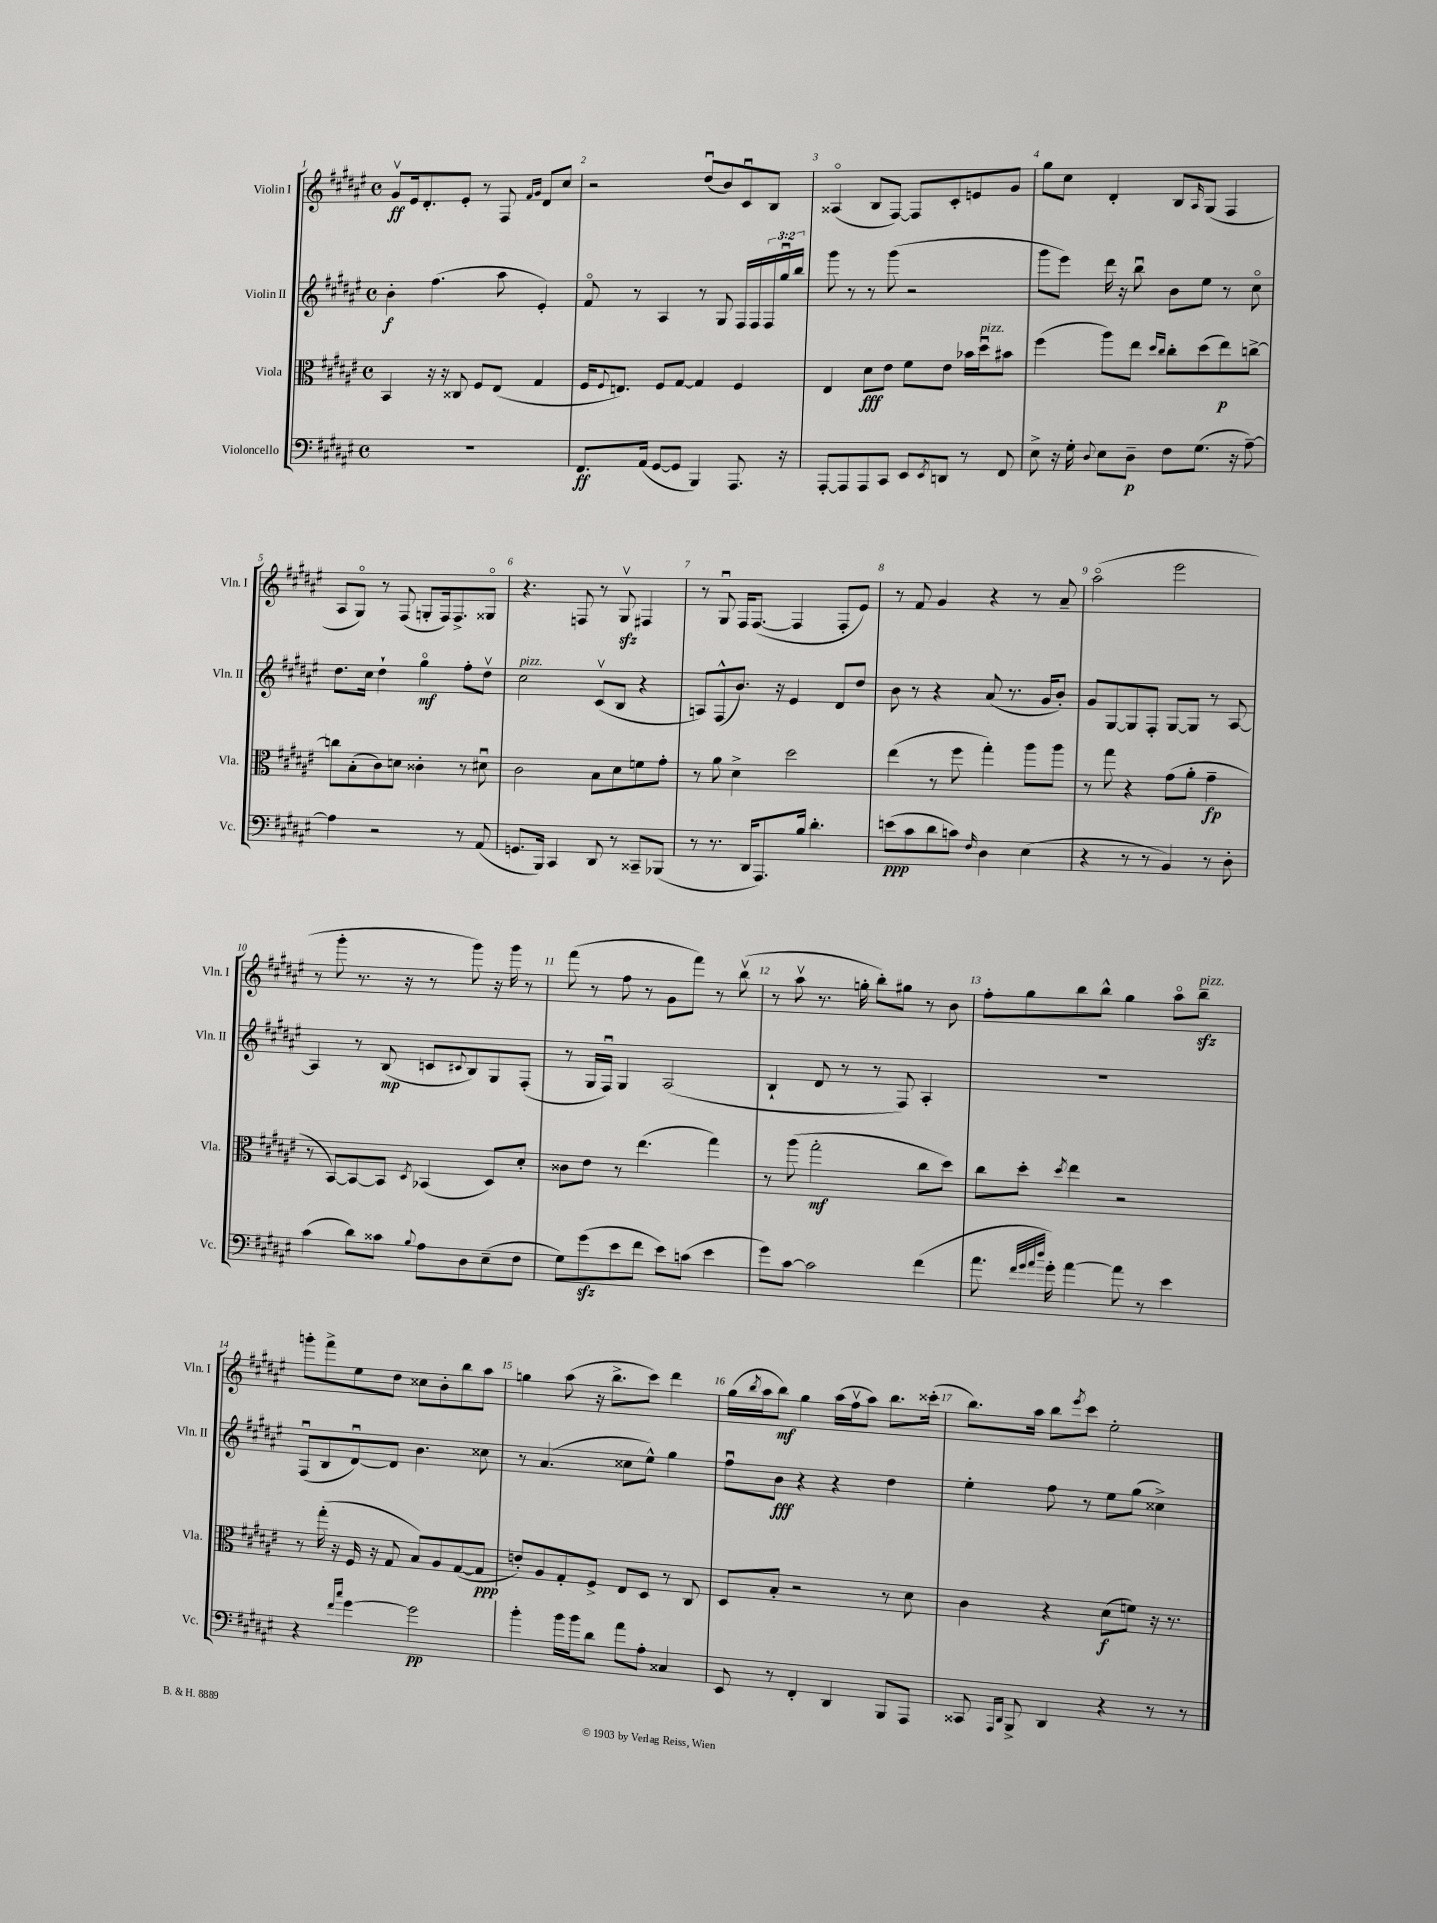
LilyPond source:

<<
\new StaffGroup <<
\new Staff = "s0" \with { instrumentName = "Violin I" shortInstrumentName = "Vln. I" } {
    \clef treble \key fis \major \defaultTimeSignature \time 4/4
    gis'8\upbow\ff eis'16 dis'8.-. eis'8-. r8 fis8 \grace { fis'16 gis'16 } dis'8 cis''8 |
    r2 dis''8\downbow( b'8) cis'8\downbow b8 |
    aisis4\flageolet( b8 fis8~) fis8 cis'8-. e'8 gis'8 |
    gis''8 cis''8 dis'4-. b8 \grace { ais16 } gis8( fis4 |
    ais8 gis8\flageolet) r8 fis8( g8-. fis16) fis8.-> gisis8\flageolet |
    r4. f8 r8 gis8\upbow\sfz fis4 |
    r8 gis8\downbow fis16 fis8.~( fis4 fis8-. eis'8) |
    r8 fis'8 gis'4 r4 r8 ais'8-- |
    ais''2\flageolet( eis'''2 |
    r8 gis'''8-. r8. r16 r8 gis'''8) r16 gis'''16 r8 |
    fis'''8( r8 fis''8 r8 gis'8 fis'''8) r8 b''8\upbow( |
    r8 ais''8\upbow r8. g''16-. b''8-.) gis''8 r8 b'8 |
    fis''8-. gis''8 b''8 b''8-^ gis''4 ais''8\flageolet b''8--\sfz^\markup { \italic "pizz." } |
    g'''8-. fis'''8-> eis''8 dis''8 cisis''8 b'8-. b''8 ais''8 |
    g''4 ais''8( r16 b''8.-> cis'''8) dis'''4 |
    gis''16( \acciaccatura { b''8 } ais''16 b''8\mf) gis''4 ais''16( fis''16\upbow ais''8) b''8. cisis'''16-.( |
    b''8.) ais''16 b''8 \acciaccatura { eis'''8 } cis'''8 eis''2-. \bar "|." |
}
\new Staff = "s1" \with { instrumentName = "Violin II" shortInstrumentName = "Vln. II" } {
    \clef treble \key fis \major \defaultTimeSignature \time 4/4 \override Staff.TupletNumber.text = #tuplet-number::calc-fraction-text
    b'4-.\f fis''4.( ais''8 eis'4-.) |
    fis'8\flageolet r8 ais4 r8 gis8 fis16 fis16 \tuplet 3/2 { fis16 gis''16\downbow b''16 } |
    gis'''8 r8 r8 gis'''8( r2 |
    gis'''8 eis'''8) dis'''16 r16 b''8\downbow b'8 eis''8 r8 cis''8\flageolet |
    dis''8. cis''16 dis''4-! gis''4\flageolet\mf fis''8-. dis''8\upbow |
    cis''2^\markup { \italic "pizz." } cis'8\upbow( b8 r4 |
    a8) fis8-^( b'8.) r16 eis'4 dis'8 dis''8 |
    b'8 r8 r4 ais'8( r8. gis'16 b'8-.) |
    gis'8 gis8~ gis8 fis8-. gis8~ gis8 r8 ais8~ |
    ais4 r8 b8\mp( c'8 \appoggiatura { cis'8 } b8) gis8 fis8-.( |
    r8 gis16 fis16\downbow) gis4 ais2( |
    b4-! dis'8 r8 r8 fis8) ais4-. |
    R1 |
    fis8\downbow( b8 dis'8~\downbow) dis'8 b'4. cisis''8 |
    r8 ais'4.( cisis''8 eis''8-^) gis''4 |
    fis''8\downbow b'8\fff r4 r4 dis''4 |
    eis''4-. fis''8 r8 eis''8 gis''8( cisis''4->) \bar "|." |
}
\new Staff = "s2" \with { instrumentName = "Viola" shortInstrumentName = "Vla." } {
    \clef alto \key fis \major \defaultTimeSignature \time 4/4
    b,4 r16 r16 cisis8 fis8 eis8( gis4 |
    fis16 \appoggiatura { fis8 } e8.) fis8 gis8~ gis4 fis4 |
    eis4 dis'8\fff eis'8 fis'8 eis'8 bes'16 dis''16\downbow^\markup { \italic "pizz." } bis'8 |
    fis''4( ais''8) eis''8 \grace { dis''16 cis''16 } cis''8-. dis''8( eis''8\p) c''8~-> |
    c''8 b8-.( cis'8) d'8 cisis'4-. r8 dis'8\downbow |
    cis'2 b8 dis'8 f'8 gis'8-. |
    r8 ais'8 dis'4-> dis''2 |
    eis''4( r8 fis''8 gis''4-.) ais''8 ais''8 |
    r8 gis''8 r4 gis'8( ais'8-. gis'4--\fp |
    r8 b,8~) b,8~ b,8 \acciaccatura { dis8 } bes,4( dis8) dis'8-. |
    cisis'8 eis'8 r8 eis''4.( gis''4) |
    r8 ais''8( gis''2-.\mf cis''8 dis''8) |
    cis''8 dis''8-. \acciaccatura { dis''8 } eis''4 r2 |
    r8 gis''16-.( r16 fis16 r16 gis8 b8) ais8 gis8~( gis8\ppp |
    e'8-.) ais8 gis8-. fis8-> eis8 dis8 r8 cis8 |
    dis8 b8-. r2 r8 dis'8 |
    cis'4 r4 dis'8\f( f'8) r16 r8. \bar "|." |
}
\new Staff = "s3" \with { instrumentName = "Violoncello" shortInstrumentName = "Vc." } {
    \clef bass \key fis \major \defaultTimeSignature \time 4/4
    R1 |
    fis,8.\ff ais,16( gis,8~ gis,8 b,,4) ais,,8. r16 |
    ais,,8~-. ais,,8 ais,,8 cis,8 eis,8 \acciaccatura { eis,8 } d,8 r8 fis,8 |
    eis8-> r16 gis16-. \appoggiatura { dis8 } eis8 dis8--\p fis8 gis8.( r16 ais8~--) |
    ais4 r2 r8 ais,8( |
    g,8. b,,16) cis,4 dis,8 r8 cisis,8-- bes,,8( |
    r8 r8. dis,16 ais,,8.) b16 dis'4.-. |
    e'8\ppp( cis'8 dis'8 c'8) \grace { fis16 } dis4 eis4( |
    r4 r8 r8 b,4) r8 dis8-. |
    cis'4( dis'8) cisis'8 \appoggiatura { b8 } ais8 dis8 eis8--( fis8 |
    gis8) gis'8\sfz( eis'8 fis'8 eis'8) c'8( eis'4 |
    gis'8) cis'8~ cis'2 fis'4( |
    ais'8. \grace { fis'32 gis'32 ais'32 dis''32 } gis'16-.) ais'4~ ais'8 r8 eis'4 |
    r4 \grace { fis'16 cis''16 } gis'4~ gis'2\pp |
    b'4-. b'16 b'16 dis'8 ais'8 ais8-. cisis4 |
    eis,8 r8 fis,4-. dis,4 b,,8 ais,,8 |
    cisis,8 \grace { ais,,16 dis,16 } b,,8-> dis,4 r4 r8 r8 \bar "|." |
}
>>
>>
\layout { \context { \Score \override BarNumber.break-visibility = ##(#f #t #t) barNumberVisibility = #all-bar-numbers-visible } }
